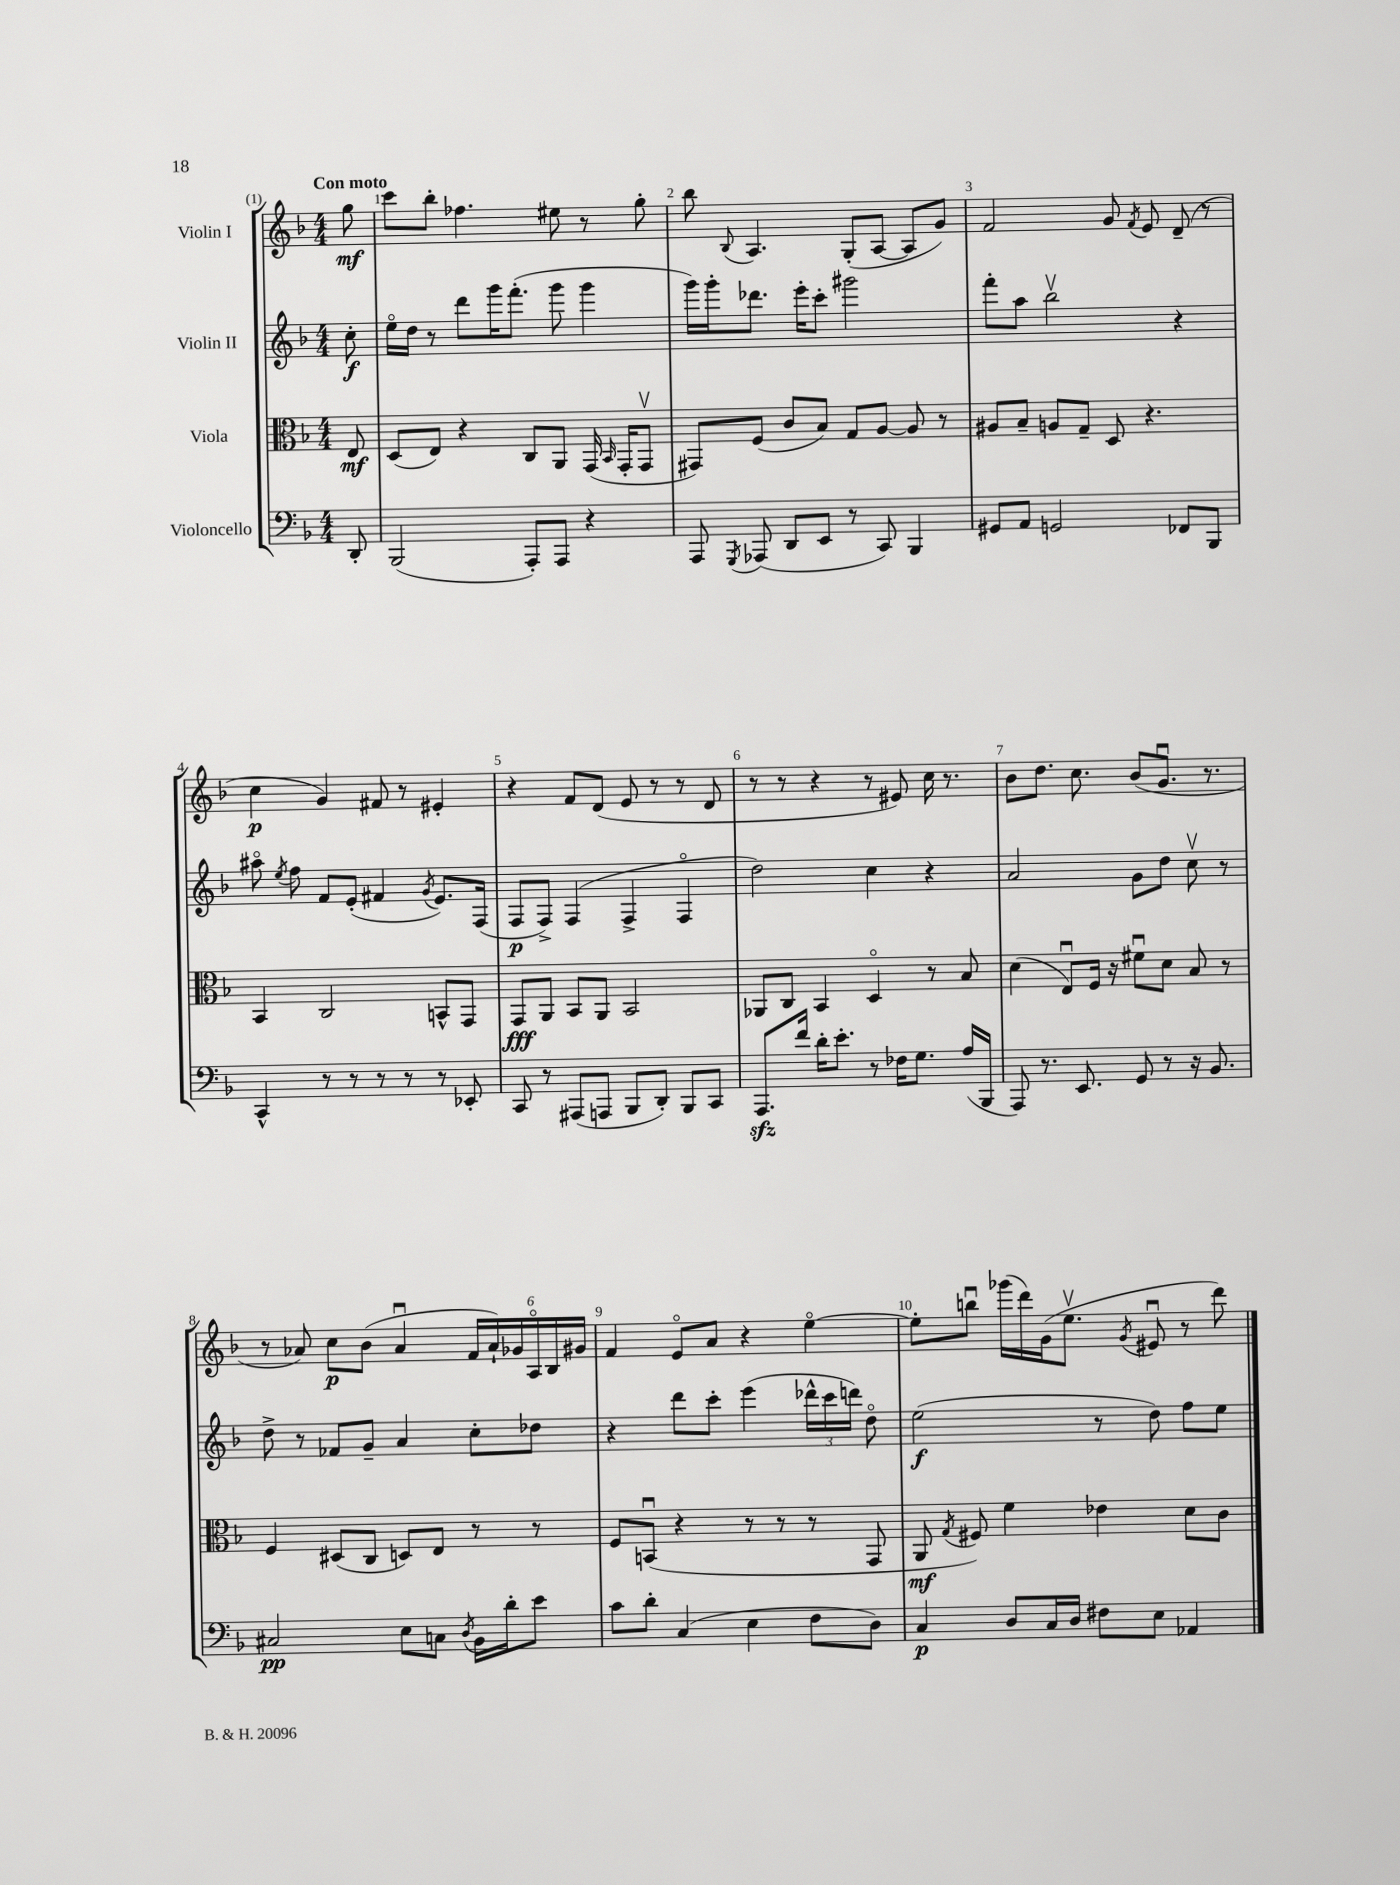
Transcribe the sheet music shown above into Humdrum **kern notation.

**kern	**kern	**kern	**kern
*staff4	*staff3	*staff2	*staff1
*clefF4	*clefC3	*clefG2	*clefG2
*k[b-]	*k[b-]	*k[b-]	*k[b-]
*M4/4	*M4/4	*M4/4	*M4/4
8DD'	8E	8cc'	8gg
=	=	=	=
(2BBB-	(8D	16eeo	8ccc
.	.	16dd	.
.	8E)	8r	8bb-'
.	4r	8ddd	4.ff-
.	.	16ggg	.
.	.	(8.fff'	.
8AAA')	8C	.	.
8AAA	8AA	8ggg	8ee#
4r	(16GG	4ggg	8r
.	16qqBB-	.	.
.	16GG'	.	.
.	8GGv	.	8gg'
=	=	=	=
8AAA	8GG#)	16ggg)	8bb-
.	.	16ggg'	.
8qGGG	.	.	8qqB-
(8AAA-	(8F	8.ddd-	4.A
8DD	8c	.	.
.	.	16eee'	.
8EE	8B-)	8ccc'	.
8r	8G	2ggg#	(8G'
8CC)	[8A	.	[8A
4BBB-	8A]	.	8A]
.	8r	.	8g)
=	=	=	=
8GG#	8A#	8fff'	2f
8AA	8B-~	8aa	.
2GG	8A	2bb-v	.
.	8G~	.	.
.	8D	.	8g
.	.	.	8qf
.	4.r	.	8e
8FF-	.	4r	(8d~
8BBB-	.	.	8r
=	=	=	=
4CC^^	4BB-	8aa#o	4cc
.	.	8qee	.
.	.	8ff	.
8r	2C	8f	4g)
8r	.	(8e'	.
8r	.	4f#	8f#
8r	.	.	8r
.	.	8qg	.
8r	8BB^^	8.e)	4e#'
8EE-'	8GG	.	.
.	.	(16F	.
=	=	=	=
8CC	8GG	8F	4r
8r	8AA	8F^)	.
(8AAA#	8BB-	(4F	8f
8AAA	8AA	.	(8d
8BBB-	2BB-	4F^	8e
8DD')	.	.	8r
8BBB-	.	4Fo	8r
8CC	.	.	8d
=	=	=	=
8.AAA	8AA-	2dd)	8r
.	8C	.	8r
16f	.	.	.
16d'	4BB-	.	4r
8.e'	.	.	.
8r	4Do	4cc	8r
16F-	.	.	8e#)
8.G	.	.	.
.	8r	4r	16cc
.	.	.	8.r
(16A	8B-	.	.
16BBB-	.	.	.
=	=	=	=
8AAA)	(4d	2a	8b-
8.r	.	.	8.dd
.	8Eu)	.	.
8.EE	.	.	8.cc
.	16F	.	.
.	16r	.	.
8GG	8f#u	8g	(8b-
8r	8d	8dd	8.gu
16r	8B-	8ccv	.
8.BB-	.	.	8.r
.	8r	8r	.
=	=	=	=
2C#	4F	8dd^	8r
.	.	8r	8a-)
.	(8D#	8f-	8cc
.	8C	8g~	(8b-
8E	8D)	4a	4a-u
8C	8E	.	.
8qD	.	.	.
16BB-	8r	8cc'	24f
.	.	.	24a-`)
16d'	.	.	.
.	.	.	24g-
8e	8r	8dd-	24Ao
.	.	.	24B-
.	.	.	24g#
=	=	=	=
8c	8F	4r	4f
8d'	(8BBu	.	.
(4C	4r	8ddd	8eo
.	.	8ccc'	8a
4E	8r	(4eee	4r
.	8r	.	.
8F	8r	24ddd-^^	[4eeo
.	.	24ccc	.
.	.	24ddd)	.
8D)	8GG	8ddo	.
=	=	=	=
4C	8AA	(2ee	8ee']
.	8qG	.	.
.	8F#)	.	8bbu
8D	4f	.	(16ggg-
.	.	.	16ddd)
16C	.	.	(16g
16D	.	.	8.eev
8F#	4e-	8r	.
.	.	.	8qg
8E	.	8dd)	8e#u
4AA-	8d	8ff	8r
.	8c	8ee	8ddd)
==	==	==	==
*-	*-	*-	*-
